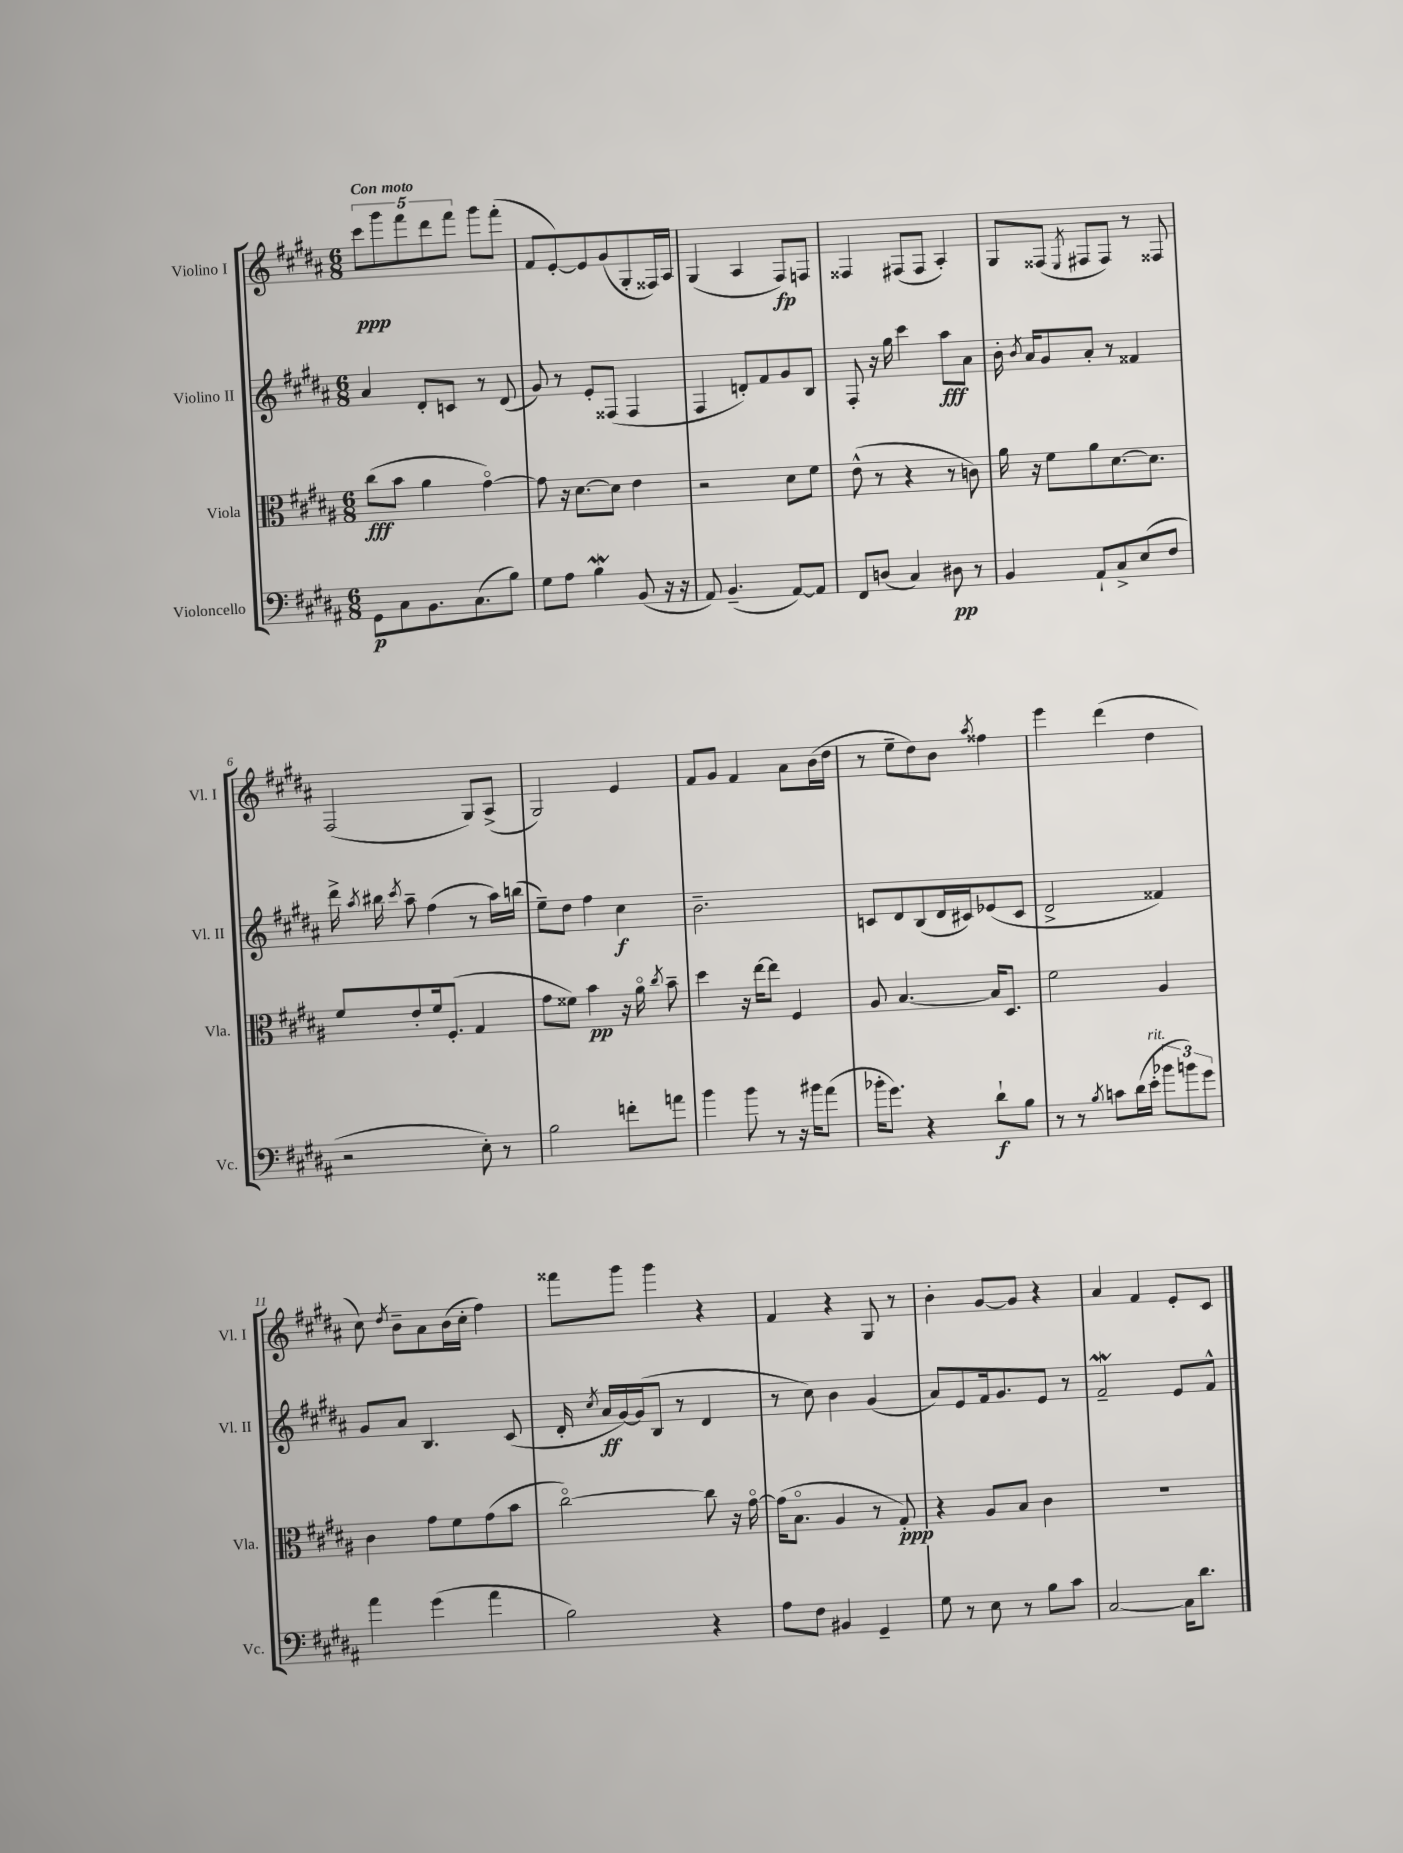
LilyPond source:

<<
\new StaffGroup <<
\new Staff = "s0" \with { instrumentName = "Violino I" shortInstrumentName = "Vl. I" } {
    \clef treble \key b \major \numericTimeSignature \time 6/8 \tempo "Con moto"
    \autoBeamOff \tuplet 5/4 { cis'''8[\ppp gis'''8 fis'''8 dis'''8 fis'''8] } gis'''8[ fis'''8]-.( |
    fis'8[ e'8~-.) e'8 gis'8( gis8-. fisis16) ais16] |
    gis4( ais4 fis8[\fp) f8] |
    fisis4 fis8[( fis8] ais4-.) |
    gis8[ fisis8]( \acciaccatura { e8 } fis8[ fis8]) r8 fisis8 |
    fis2( gis8[) ais8]->( |
    gis2) e'4 |
    fis'8[ gis'8] fis'4 ais'8[ b'16( dis''16] |
    r8 e''8[-- dis''8) b'8] \acciaccatura { ais''8 } fisis''4 |
    e'''4 dis'''4( dis''4 |
    cis''8) \acciaccatura { dis''8 } b'8[-- ais'8 b'16( cis''16]-. fis''4) |
    fisis'''8[ gis'''8] gis'''4 r4 |
    fis'4 r4 gis8 r8 |
    b'4-. gis'8[~ gis'8] r4 |
    ais'4 fis'4 e'8[-. cis'8] \bar "|." |
}
\new Staff = "s1" \with { instrumentName = "Violino II" shortInstrumentName = "Vl. II" } {
    \clef treble \key b \major \numericTimeSignature \time 6/8
    \autoBeamOff ais'4 dis'8[-. c'8] r8 dis'8( |
    gis'8) r8 e'8[-. fisis8]( fisis4 |
    fis4 d'8[-.) fis'8 gis'8 b8] |
    fis8-. r16 gis''16 cis'''4 ais''8[\fff ais'8] |
    b'16-. \acciaccatura { b'8 } ais'16[ gis'8 ais'8]-. r8 fisis'4 |
    dis'''16-> \acciaccatura { ais''8 } bis''16 \acciaccatura { cis'''8 } ais''8-- fis''4( r8 ais''16[) b''16]( |
    e''8[--) dis''8] fis''4 cis''4\f |
    b'2.-- |
    c'8[ dis'8 b8( dis'16 cis'16) ees'8( cis'8] |
    dis'2-> fisis'4) |
    gis'8[ ais'8] b4. cis'8( |
    dis'16-. \acciaccatura { cis''8 } ais'16[\ff gis'16~) gis'16( b8] r8 dis'4 |
    r8 cis''8) b'4 gis'4( |
    ais'8[) e'8 fis'16 gis'8. e'8] r8 |
    fis'2--\mordent e'8[ fis'8]-^ \bar "|." |
}
\new Staff = "s2" \with { instrumentName = "Viola" shortInstrumentName = "Vla." } {
    \clef alto \key b \major \numericTimeSignature \time 6/8
    \autoBeamOff cis''8[\fff( b'8] ais'4 gis'4~\flageolet) |
    gis'8 r16 dis'8.[~ dis'8] e'4 |
    r2 dis'8[ fis'8] |
    e'8-^( r8 r4 r8 c'8) |
    ais'16 r16 fis'8[ ais'8 dis'8.~ dis'8.] |
    fis'8[ e'8-. fis'16 fis8.]-.( gis4 |
    gis'8[ fisis'8]) b'4\pp r16 ais'16\flageolet \acciaccatura { cis''8 } b'8-- |
    dis''4 r16 e''16[~ e''8] fis4 |
    ais8 b4.~ b16[ dis8.] |
    fis'2 ais4 |
    cis'4 gis'8[ fis'8 gis'8( b'8] |
    cis''2~\flageolet) cis''8 r16 gis'16~\flageolet |
    gis'16[( b8.]\flageolet ais4 r8 gis8-.\ppp) |
    r4 ais8[ b8] cis'4 |
    R2. \bar "|." |
}
\new Staff = "s3" \with { instrumentName = "Violoncello" shortInstrumentName = "Vc." } {
    \clef bass \key b \major \numericTimeSignature \time 6/8
    \autoBeamOff gis,8[\p cis8 b,8. cis8.( b8]) |
    gis8[ ais8] b4\mordent b,8( r16 r16 |
    ais,8) b,4.--( ais,8[~) ais,8] |
    fis,8[ d8]( cis4) dis8\pp r8 |
    b,4 ais,8[-! cis8-> e8( fis8] |
    r2 e8-.) r8 |
    b2 f'8[-. a'8] |
    b'4 b'8 r8 r16 bis'16[ ais'8]( |
    bes'16[-. gis'8.]) r4 dis'8[-!\f b8] |
    r8 r8 \acciaccatura { b8 } c'8[ dis'16( e'16]-.^\markup { \italic "rit." } \tuplet 3/2 { bes'8[ b'8) gis'8] } |
    ais'4 gis'4( ais'4 |
    b2) r4 |
    ais8[ fis8] bis,4 gis,4-- |
    gis8 r8 e8 r8 b8[ cis'8] |
    cis2~ cis16[ dis'8.] \bar "|." |
}
>>
>>
